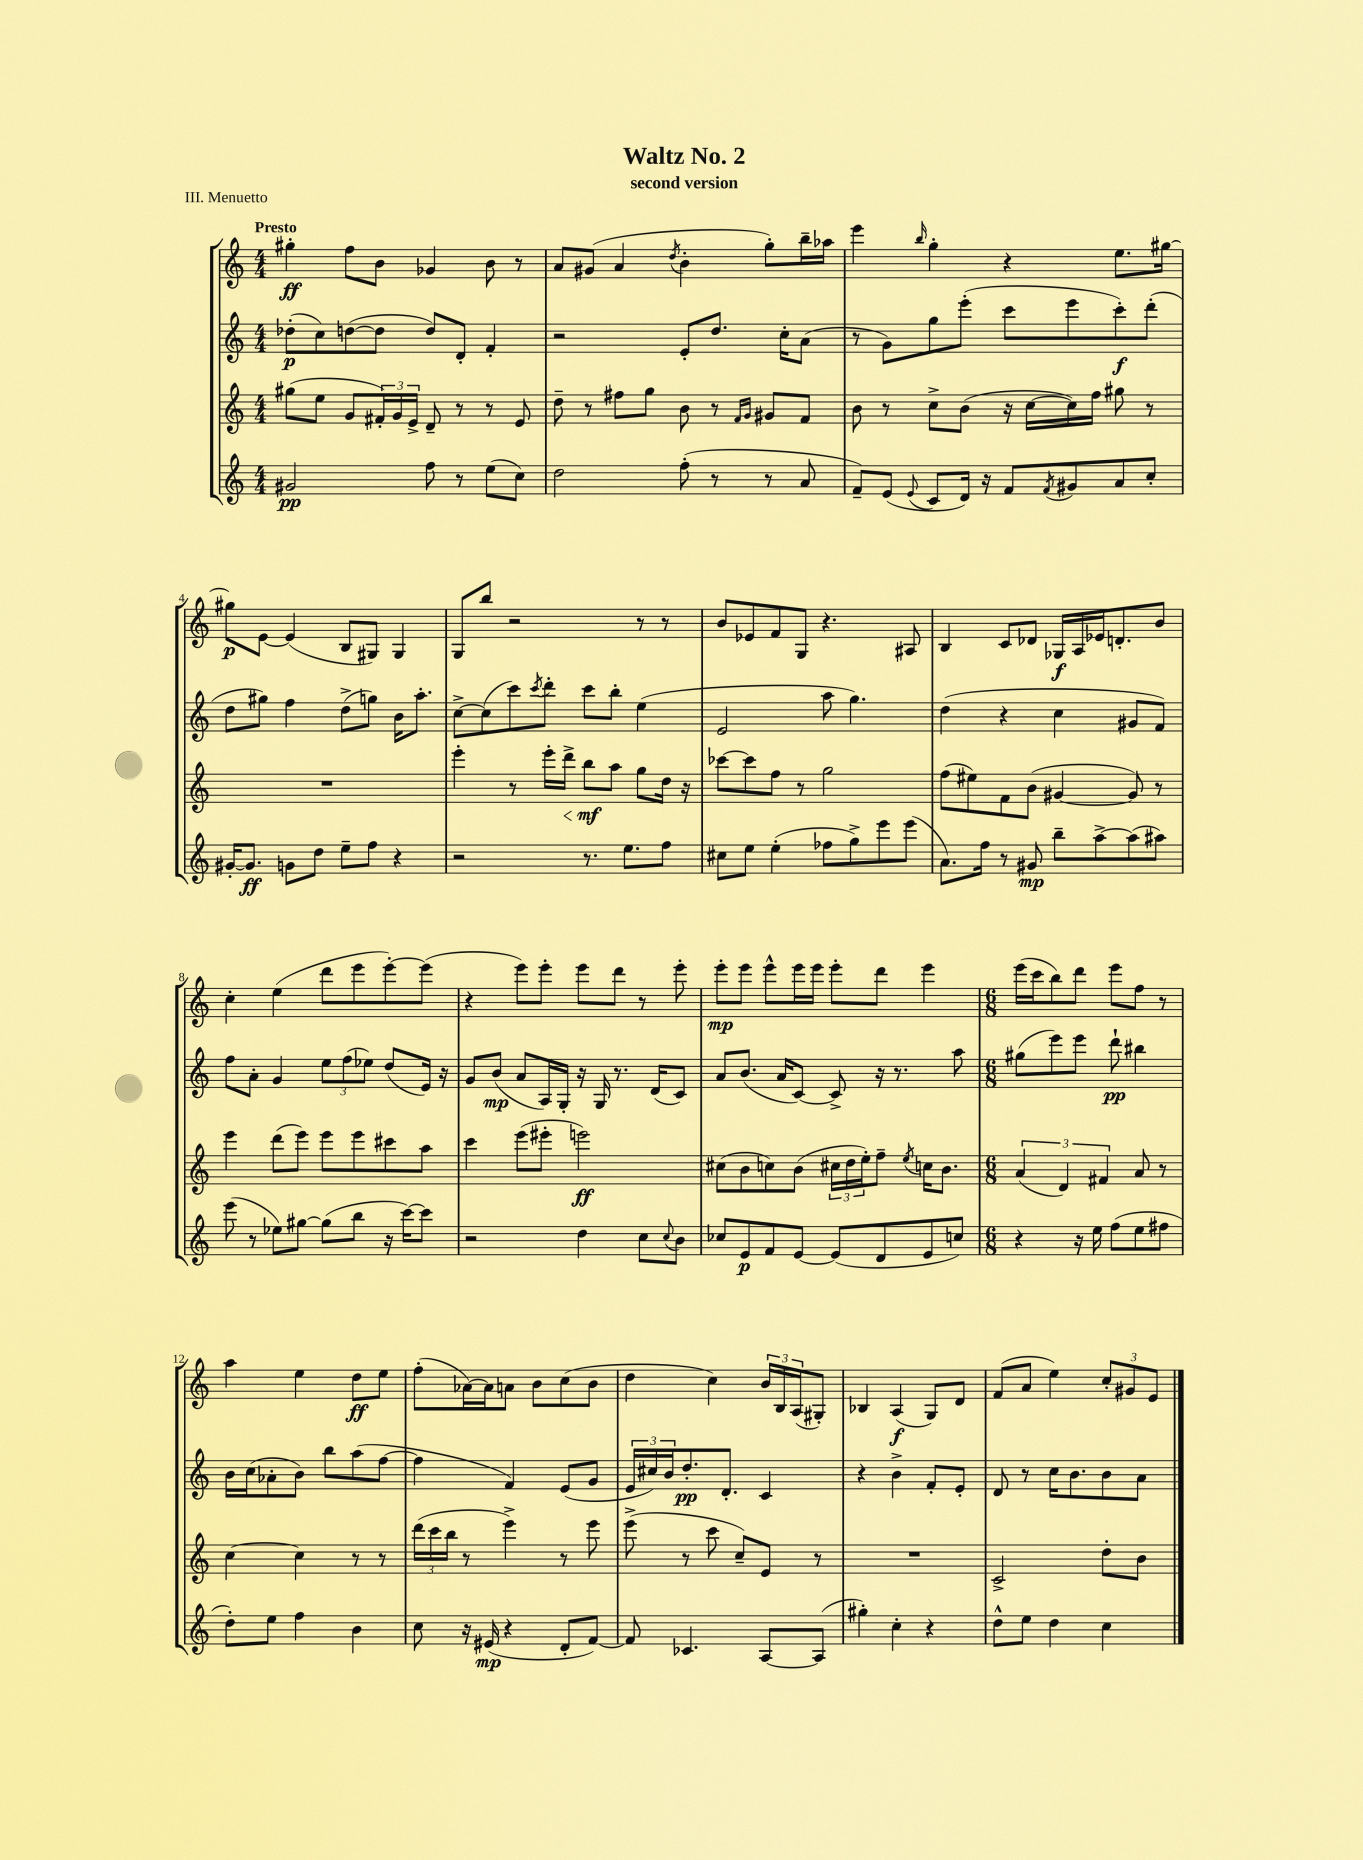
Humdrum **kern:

**kern	**dynam	**kern	**dynam	**kern	**dynam	**kern	**dynam
*part4	*part4	*part3	*part3	*part2	*part2	*part1	*part1
*staff4	*staff4	*staff3	*staff3	*staff2	*staff2	*staff1	*staff1
*clefG2	*	*clefG2	*	*clefG2	*	*clefG2	*
*k[]	*	*k[]	*	*k[]	*	*k[]	*
*M4/4	*	*M4/4	*	*M4/4	*	*M4/4	*
=1	=1	=1	=1	=1	=1	=1	=1
!	!	!	!	!	!	!LO:TX:a:B:t=Presto	!
2g#X/	pp	(8gg#X\L	.	(8dd-X'\L	p	4gg#X'\	ff
.	.	8ee\J	.	8cc\)	.	.	.
.	.	8g/L	.	([8ddn\	.	8ff\L	.
.	.	24f#X'/L)	.	8dd\J]	.	8b\J	.
.	.	24g/	.	.	.	.	.
.	.	24e^/JJ	.	.	.	.	.
8ff\	.	8d~/	.	8dd/L)	.	4g-X/	.
8r	.	8r	.	8d'/J	.	.	.
(8ee\L	.	8r	.	4f'/	.	8b\	.
8cc\J)	.	8e/	.	.	.	8r	.
=2	=2	=2	=2	=2	=2	=2	=2
2dd\	.	8dd~\	.	2r	.	8a/L	.
.	.	8r	.	.	.	(8g#X/J	.
.	.	8ff#X\L	.	.	.	4a/	.
.	.	8gg\J	.	.	.	.	.
.	.	.	.	.	.	8qdd/	.
(8ff'\	.	8b\	.	8e'/L	.	4b'\	.
8r	.	8r	.	8.dd/J	.	.	.
.	.	16qqf/LL	.	.	.	.	.
.	.	16qqg/JJ	.	.	.	.	.
8r	.	8g#X/L	.	.	.	8gg'\L)	.
.	.	.	.	16cc'\KL	.	.	.
8a/	.	8f/J	.	(8a\J	.	16bb~\L	.
.	.	.	.	.	.	16aa-X\JJ	.
=3	=3	=3	=3	=3	=3	=3	=3
8f~/L)	.	8b\	.	8r	.	4eee\	.
(8e/J	.	8r	.	8g\L)	.	.	.
8qqe/	.	.	.	.	.	16qqbb/	.
8c/L	.	8cc^\L	.	8gg\	.	4gg'\	.
16d/Jk)	.	(8b\J	.	(8eee'\J	.	.	.
16r	.	.	.	.	.	.	.
8f/L	.	16r	.	8ccc\L	.	4r	.
.	.	[16cc\LL	.	.	.	.	.
8qf/	.	.	.	.	.	.	.
8g#X/	.	16cc\])	.	8eee\	.	.	.
.	.	16ff\JJ	.	.	.	.	.
8a/	.	8gg#X\	.	8ccc'\)	f	8.ee\L	.
8cc'/J	.	8r	.	(8ddd'\J	.	.	.
.	.	.	.	.	.	[16gg#X\Jk	.
!!LO:LB:g=z
=4	=4	=4	=4	=4	=4	=4	=4
[16g#X'/KL	.	1r	.	8dd\L	.	8gg#X\L]	p
8.g#/J]	ff	.	.	.	.	.	.
.	.	.	.	8gg#X\J)	.	[8e\J	.
8gn\L	.	.	.	4ff\	.	(4e/]	.
8dd\J	.	.	.	.	.	.	.
8ee~\L	.	.	.	(8dd^\L	.	8B/L	.
8ff\J	.	.	.	8ggn\J)	.	8G#X/J)	.
4r	.	.	.	16b\KL	.	4G#/	.
.	.	.	.	8.aa'\J	.	.	.
=5	=5	=5	=5	=5	=5	=5	=5
2r	.	4eee'\	.	[8cc^\L	.	8G/L	.
.	.	.	.	(8cc\]	.	8bb/J	.
.	.	8r	.	8ccc\)	.	2r	.
.	.	.	.	8qccc/	.	.	.
.	.	16eee'\LL	.	8ddd'\J	.	.	.
!	!	!	!LO:HP:b	!	!	!	!
.	.	16ddd^\JJ	<	.	.	.	.
8.r	.	8bb\L	mf	8ccc\L	.	.	.
.	.	8aa\J	[	8bb'\J	.	.	.
8.ee\L	.	.	.	.	.	.	.
.	.	8gg\L	.	(4ee\	.	8r	.
8ff\J	.	16dd\Jk	.	.	.	8r	.
.	.	16r	.	.	.	.	.
=6	=6	=6	=6	=6	=6	=6	=6
8cc#X\L	.	[8ccc-X\L	.	2e/	.	8b/L	.
8ee\J	.	8ccc-\]	.	.	.	8e-X/	.
(4ee'\	.	8ff\J	.	.	.	8f/	.
.	.	8r	.	.	.	8G/J	.
8ff-X\L	.	2gg\	.	8aa\	.	4.r	.
8gg^\)	.	.	.	4.gg\)	.	.	.
8eee\	.	.	.	.	.	.	.
(8eee\J	.	.	.	.	.	8A#X/	.
=7	=7	=7	=7	=7	=7	=7	=7
8.a\L)	.	(8ff\L	.	(4dd\	.	4B/	.
.	.	8ee#X\)	.	.	.	.	.
16ff\Jk	.	.	.	.	.	.	.
8r	.	8f\	.	4r	.	8c/L	.
8g#X/	mp	(8b\J	.	.	.	8d-X/J	.
8bb~\L	.	[4g#X/	.	4cc\	.	16G-X/LL	f
.	.	.	.	.	.	16A/	.
[8aa^\	.	.	.	.	.	16e-X/J	.
.	.	.	.	.	.	8.dn'/	.
(8aa\]	.	8g#/])	.	8g#X/L	.	.	.
8aa#X\J)	.	8r	.	8f/J)	.	8b/J	.
!!LO:LB:g=z
=8	=8	=8	=8	=8	=8	=8	=8
(8eee\	.	4eee\	.	8ff\L	.	4cc'\	.
8r	.	.	.	8a'\J	.	.	.
8ee-X\L)	.	(8ddd\L	.	4g/	.	(4ee\	.
[8gg#X\J	.	8eee\J)	.	.	.	.	.
(8gg#\L]	.	8eee\L	.	12ee\L	.	8ddd\L	.
.	.	.	.	(12ff\	.	.	.
8bb\J	.	8eee\	.	.	.	8eee\	.
.	.	.	.	12ee-X\J)	.	.	.
16r	.	8ccc#X\	.	(8dd/L	.	[8eee'\)	.
[16ccc\KL)	.	.	.	.	.	.	.
8ccc\J]	.	8aa\J	.	16e/Jk)	.	(8eee\J]	.
.	.	.	.	16r	.	.	.
=9	=9	=9	=9	=9	=9	=9	=9
2r	.	4ccc\	.	8g/L	.	4r	.
.	.	.	.	(8b/J	mp	.	.
.	.	(8eee\L	.	8a/L	.	8eee\L)	.
.	.	8eee#X'\J	.	16A/L)	.	8eee'\J	.
.	.	.	.	16G'/JJ	.	.	.
4dd\	.	2eeen\)	ff	16r	.	8eee\L	.
.	.	.	.	16G/	.	.	.
.	.	.	.	8.r	.	8ddd\J	.
8cc\L	.	.	.	.	.	8r	.
.	.	.	.	(16d/KL	.	.	.
8qqcc/	.	.	.	.	.	.	.
8b\J	.	.	.	8c/J)	.	8eee'\	.
=10	=10	=10	=10	=10	=10	=10	=10
8cc-X/L	.	(8cc#X\L	.	8a/L	.	8eee'\L	mp
8e/	p	8b\	.	(8.b/J	.	8eee\J	.
8f/	.	8ccn\)	.	.	.	8eee^^\L	.
.	.	.	.	16a/KL	.	.	.
[8e/J	.	(8b\J	.	[8c/J)	.	16eee\L	.
.	.	.	.	.	.	16eee\JJ	.
(8e/L]	.	24cc#X\LL	.	8c^/]	.	8eee'\L	.
.	.	24dd\	.	.	.	.	.
.	.	24ee'\J)	.	.	.	.	.
8d/	.	8ff~\J	.	16r	.	8ddd\J	.
.	.	.	.	8.r	.	.	.
.	.	8qee/	.	.	.	.	.
8e/	.	16ccn\KL	.	.	.	4eee\	.
.	.	8.b\J	.	.	.	.	.
8ccn/J)	.	.	.	8aa\	.	.	.
=11	=11	=11	=11	=11	=11	=11	=11
*M6/8	*	*M6/8	*	*M6/8	*	*M6/8	*
4r	.	(6a/	.	(8gg#X\L	.	(16eee\LL	.
.	.	.	.	.	.	16ccc\J	.
.	.	.	.	8eee\)	.	8bb\)	.
.	.	6d/)	.	.	.	.	.
16r	.	.	.	8eee\J	.	8ddd\J	.
16ee\	.	.	.	.	.	.	.
.	.	6f#X/	.	.	.	.	.
(8ff\L	.	.	.	8ddd`\	pp	8eee\L	.
8ee\	.	8a/	.	4bb#X\	.	8ff\J	.
8ff#X\J	.	8r	.	.	.	8r	.
!!LO:LB:g=z
=12	=12	=12	=12	=12	=12	=12	=12
8dd'\L)	.	[4cc\	.	16b\LL	.	4aa\	.
.	.	.	.	(16cc\J	.	.	.
8ee\J	.	.	.	8a-X'\	.	.	.
4ff\	.	4cc\]	.	8b\J)	.	4ee\	.
.	.	.	.	8bb\L	.	.	.
4b\	.	8r	.	(8aa\	.	8dd\L	ff
.	.	8r	.	[8ff\J	.	8ee\J	.
=13	=13	=13	=13	=13	=13	=13	=13
8cc\	.	(24ddd\LL	.	4ff\]	.	(8ff'\L	.
.	.	24ccc\	.	.	.	.	.
.	.	24bb\JJ	.	.	.	.	.
16r	.	8r	.	.	.	[16a-X\L)	.
(16e#X/	mp	.	.	.	.	16a-\J]	.
4r	.	4eee^\)	.	4f/)	.	8an\J	.
.	.	.	.	.	.	8b\L	.
8d'/L	.	8r	.	(8e/L	.	(8cc\	.
[8f/J)	.	8eee\	.	8g/J	.	8b\J	.
=14	=14	=14	=14	=14	=14	=14	=14
8f/]	.	(8eee^\	.	24e/LL	.	4dd\	.
.	.	.	.	24cc#X/)	.	.	.
.	.	.	.	24b/J	.	.	.
4.c-X/	.	8r	.	8.dd'/	pp	.	.
.	.	8ccc\	.	.	.	4cc\)	.
.	.	.	.	8.d'/J	.	.	.
.	.	8cc~/L)	.	.	.	.	.
[8A/L	.	8e/J	.	4c/	.	24b/LL	.
.	.	.	.	.	.	24B/	.
.	.	.	.	.	.	(24A/J	.
(8A/J]	.	8r	.	.	.	8G#X'/J)	.
=15	=15	=15	=15	=15	=15	=15	=15
4gg#X'\)	.	2.r	.	4r	.	4B-X/	.
4cc'\	.	.	.	4b^\	.	(4A/	f
4r	.	.	.	8f'/L	.	8G/L)	.
.	.	.	.	8e'/J	.	8d/J	.
=16	=16	=16	=16	=16	=16	=16	=16
8dd^^\L	.	2c^/	.	8d/	.	(8f/L	.
8ee\J	.	.	.	8r	.	8a/J	.
4dd\	.	.	.	16cc\KL	.	4ee\)	.
.	.	.	.	8.b\	.	.	.
4cc\	.	8dd'\L	.	8b\	.	12cc'/L	.
.	.	.	.	.	.	12g#X/	.
.	.	8b\J	.	8a\J	.	.	.
.	.	.	.	.	.	12e/J	.
==	==	==	==	==	==	==	==
*-	*-	*-	*-	*-	*-	*-	*-
